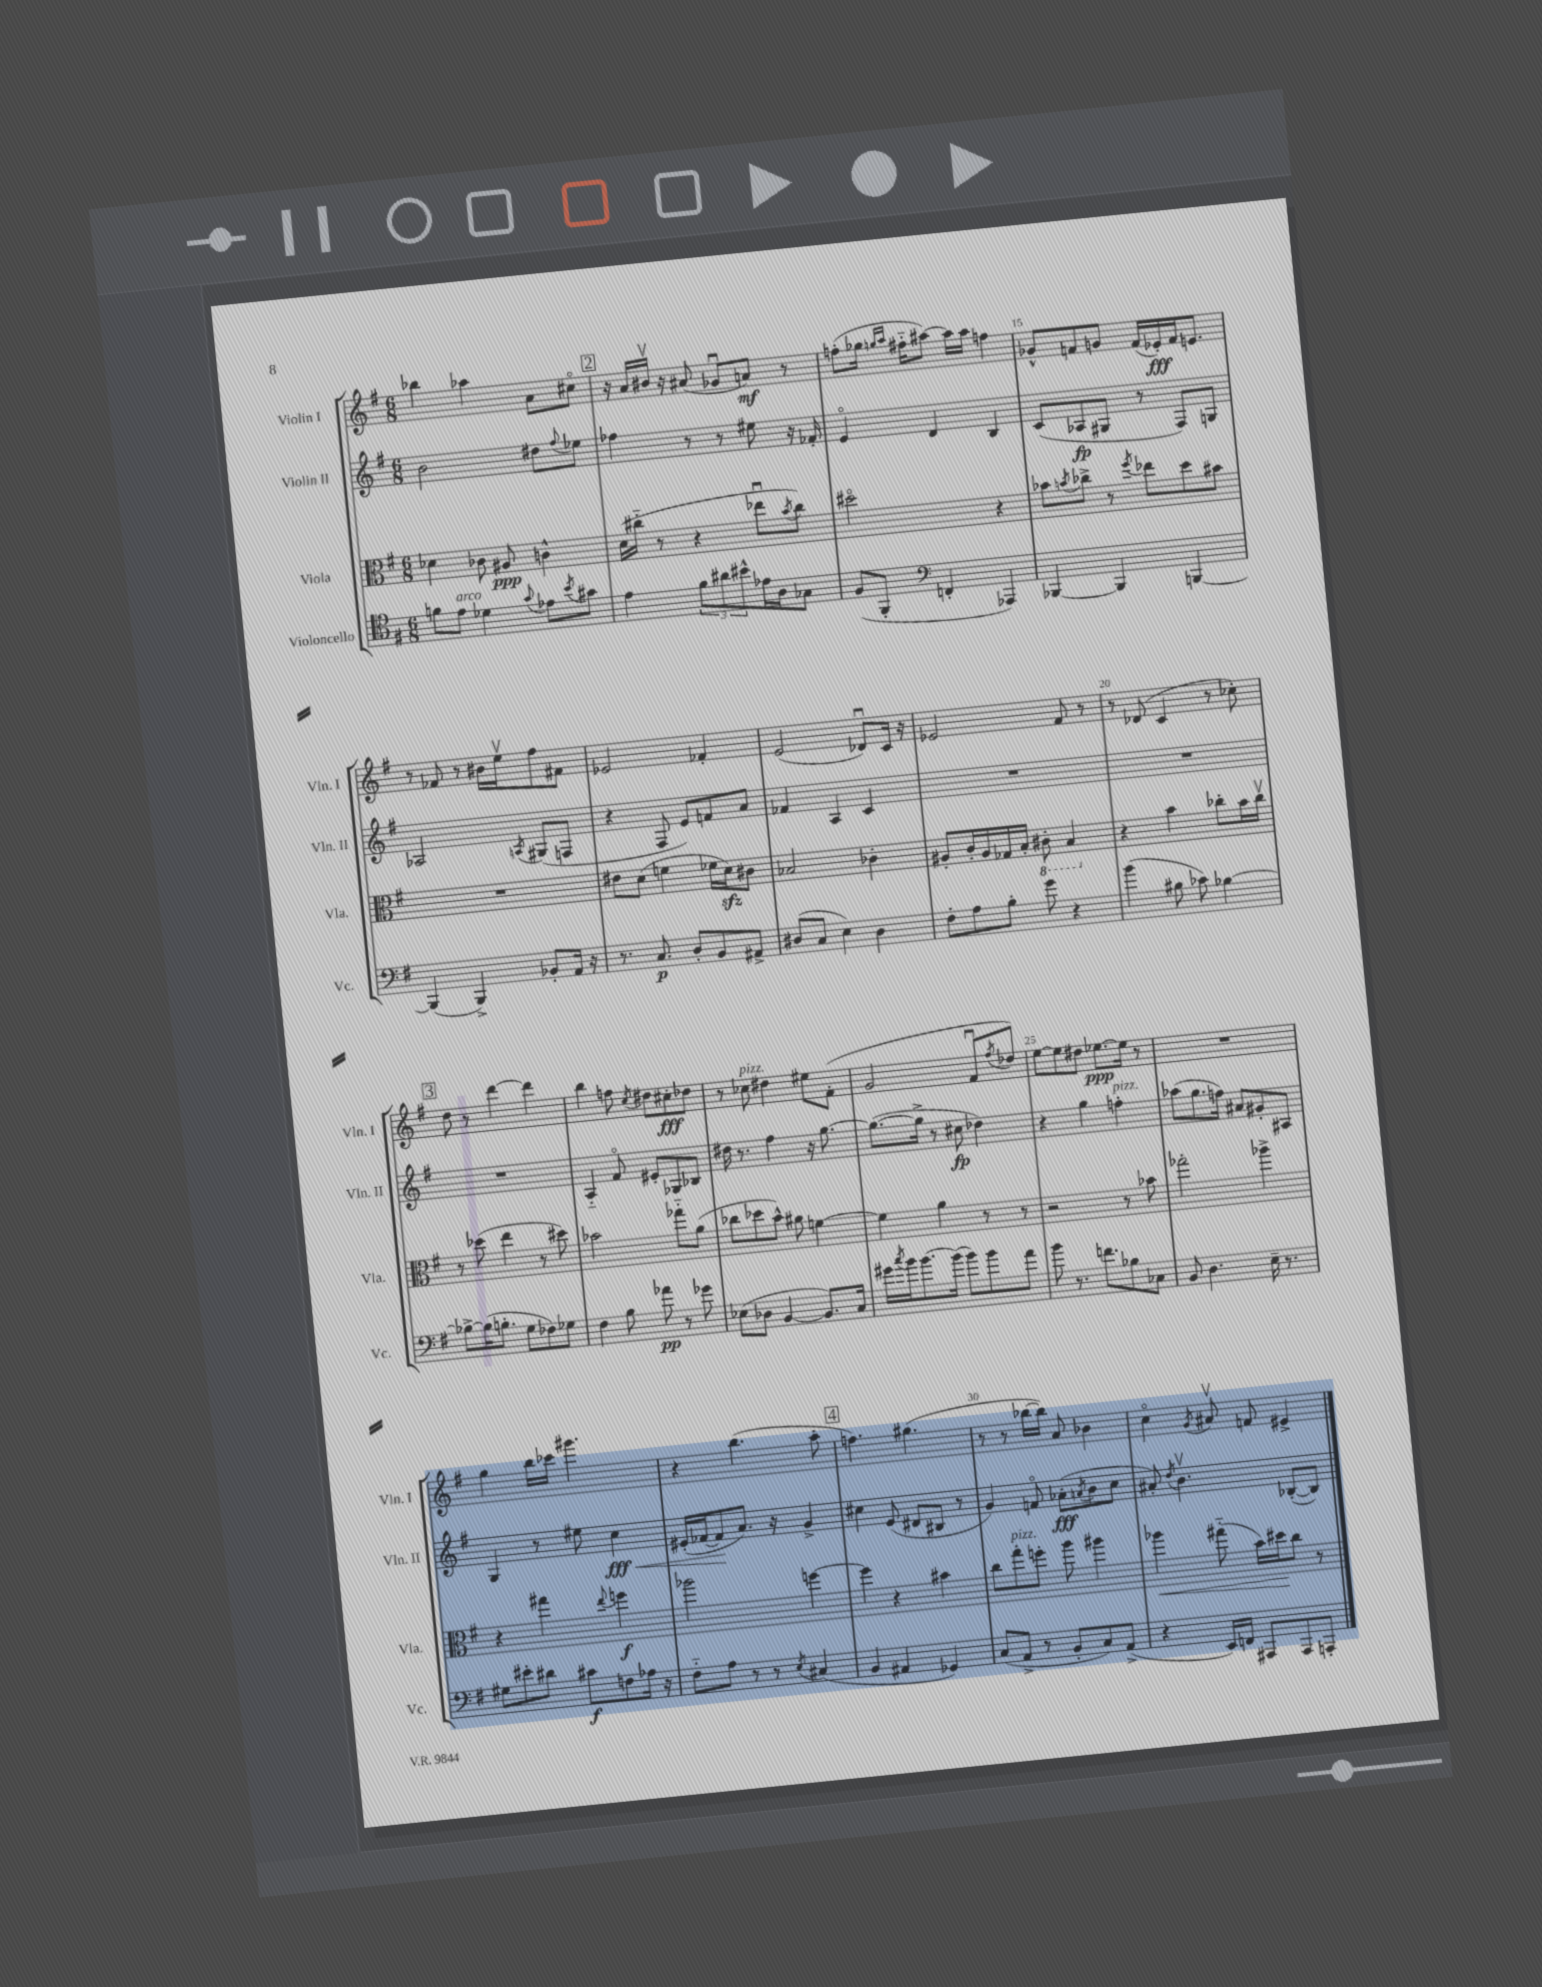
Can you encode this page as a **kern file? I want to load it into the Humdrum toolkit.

**kern	**dynam	**kern	**dynam	**kern	**dynam	**kern	**dynam
*part4	*part4	*part3	*part3	*part2	*part2	*part1	*part1
*staff4	*staff4	*staff3	*staff3	*staff2	*staff2	*staff1	*staff1
*I"Violoncello	*	*I"Viola	*	*I"Violin II	*	*I"Violin I	*
*I'Vc.	*	*I'Vla.	*	*I'Vln. II	*	*I'Vln. I	*
*clefC4	*	*clefC3	*	*clefG2	*	*clefG2	*
*k[f#]	*	*k[f#]	*	*k[f#]	*	*k[f#]	*
*M6/8	*	*M6/8	*	*M6/8	*	*M6/8	*
=12	=12	=12	=12	=12	=12	=12	=12
8fn\L	.	4d-X\	.	2b\	.	4bb-X\	.
!LO:TX:a:i:t=arco	!	!	!	!	!	!	!
8e\J	.	.	.	.	.	.	.
4d-X\	.	8c-X\	.	.	.	4aa-X\	.
.	.	8A#X/	ppp	.	.	.	.
8qqg/	.	.	.	.	.	.	.
8e-X\L	.	4cn^^\	.	8dd#X\L	.	8a\L	.
8qb/	.	.	.	8qqff#/	.	.	.
8g#X\J	.	.	.	8ee-X\J	.	8cc#X\J	.
!!LO:REH:place=s1:t=2
=13	=13	=13	=13	=13	=13	=13	=13
4e\	.	(16d\LL	.	4ff-X\	.	16r	.
.	.	16cc#X\JJ	.	.	.	16a/LL	.
.	.	8r	.	.	.	16b#Xv/JJ	.
.	.	.	.	.	.	16r	.
12f#\L	.	4r	.	8r	.	(8a#X/	.
12a#X\	.	.	.	.	.	.	.
.	.	.	.	8r	.	8g-Xu/L	.
12b#X^^\	.	.	.	.	.	.	.
16e-X\L	.	8ee-Xu\L	.	8ee#X\	.	8an/J)	mf
16A\J	.	.	.	.	.	.	.
.	.	8qb/	.	.	.	.	.
8G-X\J	.	8cc#\J)	.	16r	.	8r	.
.	.	.	.	16f-X'/	.	.	.
=14	=14	=14	=14	=14	=14	=14	=14
(8F#/L	.	2dd#X\	.	4e/	.	(8ffn'\L	.
8FF#'/J	.	.	.	.	.	16gg-X\Jk	.
.	.	.	.	.	.	16qqggn/LL	.
.	.	.	.	.	.	16qqaa/JJ	.
.	.	.	.	.	.	16ff#X\KL	.
*clefF4	*	*	*	*	*	*	*
4FFn'/	.	.	.	4d/	.	[8aa#X\J)	.
.	.	.	.	.	.	16aa#\LL]	.
.	.	.	.	.	.	16aa#\JJ	.
4AAA-X/)	.	4r	.	4B/	.	4ffn\	.
=15	=15	=15	=15	=15	=15	=15	=15
[4BBB-X/	.	8b-X\L	.	(8c/L	.	8g-X^^/L	.
.	.	8qbn/	.	.	.	.	.
.	.	8cc-X^\J	.	8A-X/	fp	8fn/	.
4BBB-/]	.	8r	.	8G#X/J	.	8gn/J	.
.	.	8qff#/	.	.	.	.	.
.	.	8ee-X\L	.	8r	.	(16f/LL	.
.	.	.	.	.	.	16e-X'/)	fff
[4BBBn/	.	8dd\	.	8F#/L)	.	16f/J	.
.	.	.	.	.	.	8.en/J	.
.	.	8b#X\J	.	8Gn/J	.	.	.
!!LO:LB:g=z
=16	=16	=16	=16	=16	=16	=16	=16
(4BBB/]	.	2.r	.	2A-X/	.	8r	.
.	.	.	.	.	.	8f-X/	.
4BBB^/)	.	.	.	.	.	8r	.
.	.	.	.	.	.	16b#X\LL	.
.	.	.	.	.	.	16eev\J	.
.	.	.	.	8qAn/	.	.	.
8BB-X'/L	.	.	.	(8G#X/L	.	8ff#\	.
16AA/Jk	.	.	.	8Fn/J	.	8f#X\J	.
16r	.	.	.	.	.	.	.
=17	=17	=17	=17	=17	=17	=17	=17
8.r	.	8e#X\L	.	4r	.	2e-X/	.
.	.	(8d\J	.	.	.	.	.
8.C/	p	.	.	.	.	.	.
.	.	4fn\	.	8F#/	.	.	.
8D'/L	.	.	.	8e/L)	.	.	.
8BB/	.	16f-X\LL	.	8fn/	.	4f-X'/	.
.	.	16dzz\J)	.	.	.	.	.
8AA#X^/J	.	8c#X\J	.	8a/J	.	.	.
=18	=18	=18	=18	=18	=18	=18	=18
(8D#X/L	.	2B-X/	.	4f-X/	.	(2e/	.
8C/J	.	.	.	.	.	.	.
4E\)	.	.	.	4A/	.	.	.
4D#\	.	4c-X'\	.	4c/	.	8d-Xu/L)	.
.	.	.	.	.	.	16c/Jk	.
.	.	.	.	.	.	16r	.
=19	=19	=19	=19	=19	=19	=19	=19
8F#'\L	.	8A#X'/L	.	2.r	.	2e-X/	.
8A\	.	16c'/L	.	.	.	.	.
.	.	16A#/	.	.	.	.	.
8B'\J	.	16G-X/	.	.	.	.	.
.	.	16B'/JJ	.	.	.	.	.
*	*	*8ba	*	*	*	*	*
8g\	.	8C#X'\	.	.	.	.	.
4r	.	4BB/	.	.	.	8f#/	.
.	.	.	.	.	.	8r	.
=20	=20	=20	=20	=20	=20	=20	=20
*	*	*X8ba	*	*	*	*	*
(4b\	.	4r	.	2.r	.	8r	.
.	.	.	.	.	.	(8d-X/	.
8B#X\	.	4b\	.	.	.	4c/	.
8c-X\)	.	.	.	.	.	.	.
[4B-X\	.	8cc-X'\L	.	.	.	8r	.
.	.	16b\L	.	.	.	8cc-X'\)	.
.	.	16cc-v\JJ	.	.	.	.	.
!!LO:LB:g=z
!!LO:REH:place=s1:t=3
=21	=21	=21	=21	=21	=21	=21	=21
8B-X^\L_	.	8r	.	2.r	.	8dd\	.
(16B-\K]	.	(8dd-X\	.	.	.	8r	.
8.Bn'\J	.	.	.	.	.	.	.
.	.	4ee\	.	.	.	[4ddd\	.
8G\L	.	.	.	.	.	.	.
8F-X\)	.	8r	.	.	.	4ddd\]	.
8G-X\J	.	8dd#X\)	.	.	.	.	.
=22	=22	=22	=22	=22	=22	=22	=22
4F#\	.	2b-X\	.	4A/	.	4bb\	.
8B\	.	.	.	8f#/	.	8ffn\	.
.	.	.	.	.	.	8qcc/	.
8a-X\	pp	.	.	8e#X'/L	.	8dd#X\L	.
8r	.	8gg-X\L	.	8G-X/	.	8cc#X'\	fff
8g-X\	.	(8a\J	.	8B-X/J	.	8dd-X\J	.
=23	=23	=23	=23	=23	=23	=23	=23
(8E-X\L	.	8cc-X\L	.	16dd#X\	.	8r	.
.	.	.	.	8.r	.	.	.
!	!	!	!	!	!	!LO:TX:a:i:t=pizz.	!
8D-X\J	.	8dd-X\	.	.	.	8cc-X\	.
[4BB/	.	8b^^\J)	.	4ff#\	.	4dd#X\	.
.	.	8a#X\	.	.	.	.	.
8.BB/L])	.	[4fn\	.	16r	.	8ee#X\L	.
.	.	.	.	[8.gg\	.	.	.
.	.	.	.	.	.	(8f#'\J	.
16C/Jk	.	.	.	.	.	.	.
=24	=24	=24	=24	=24	=24	=24	=24
16g#X\LL	.	4f\]	.	(8.gg\L_	.	2g/	.
8qcc/	.	.	.	.	.	.	.
16b\J	.	.	.	.	.	.	.
[8.b\	.	.	.	.	.	.	.
.	.	.	.	16gg^\Jk]	.	.	.
.	.	4a\	.	8r	.	.	.
(16b\Jk]	.	.	.	.	.	.	.
8b\L)	.	.	.	8cc#X\	fp	.	.
8b\	.	8r	.	4dd-X\)	.	8f#u/L	.
.	.	.	.	.	.	8qff#/	.
8a\J	.	8r	.	.	.	8dd-X/J)	.
=25	=25	=25	=25	=25	=25	=25	=25
8b\	.	2r	.	4r	.	[8ee\L	.
8.r	.	.	.	.	.	8ee\]	.
.	.	.	.	4gg\	.	8dd#X\J	.
8.fn\L	.	.	.	.	.	.	.
.	.	.	.	.	.	[8.ee-X\L	ppp
!	!	!	!	!LO:TX:a:i:t=pizz.	!	!	!
8B-X\	.	8r	.	4ffn'\	.	.	.
.	.	.	.	.	.	16ee-\Jk]	.
8C-X\J	.	8b-X\	.	.	.	8r	.
=26	=26	=26	=26	=26	=26	=26	=26
8BB/	.	2gg-X'\	.	(8aa-X\L	.	2.r	.
4.D\	.	.	.	8.gg\	.	.	.
.	.	.	.	16ffn\Jk)	.	.	.
.	.	.	.	8a#X/L	.	.	.
16E~\	.	4aa-X^\	.	8g#X'/	.	.	.
8.r	.	.	.	.	.	.	.
.	.	.	.	8A#X/J	.	.	.
!!LO:LB:g=z
=27	=27	=27	=27	=27	=27	=27	=27
8G#X\L	.	4r	.	4G/	.	4gg\	.
8e#X'\	.	.	.	.	.	.	.
8d#X\J	.	4gg#X\	.	8r	.	16bb\LL	.
.	.	.	.	.	.	16ccc-X\JJ	.
8c#X\L	f	.	.	8ee#X\	.	4.ggg#X\	.
.	.	8qqee/	.	.	.	.	.
!	!	!	!	!	!LO:HP:b	!	!
8Fn\	.	4ffn\	f	4cc\	< fff	.	.
16A-X\Jk	.	.	.	.	.	.	.
16r	.	.	.	.	.	.	.
=28	=28	=28	=28	=28	=28	=28	=28
8F#\L	.	2aa-X\	.	(16e#X'/LL	.	4r	.
.	.	.	.	[16f-X/J	.	.	.
8A\J	.	.	.	8f-/]	.	.	.
8r	.	.	.	8.a/J)	[	(4.bb\	.
8r	.	.	.	.	.	.	.
.	.	.	.	16r	.	.	.
8qE/	.	.	.	.	.	.	.
(4C#X/	.	[4ffn\	.	4g^/	.	.	.
.	.	.	.	.	.	8aa'\	.
!!LO:REH:place=s1:t=4
=29	=29	=29	=29	=29	=29	=29	=29
4BB/	.	4ff\]	.	4cc#X\	.	4.ffn\)	.
4AA#X/	.	4r	.	(8e/	.	.	.
.	.	.	.	8d#X/L	.	(4.gg#X\	.
4GG-X/)	.	4b#X\	.	8B#X/J	.	.	.
.	.	.	.	8r	.	.	.
=30	=30	=30	=30	=30	=30	=30	=30
(8C/L	.	8cc\L	.	4g/)	.	8r	.
!	!	!LO:TX:a:i:t=pizz.	!	!	!	!	!
8AA^/J	.	8gg'\	.	.	.	8r	.
8r	.	8ffn'\J	.	8fn/	.	[16bb-X\LL	.
.	.	.	.	.	.	16bb-\JJ])	.
8BB'/L	.	8aa\	.	(8a-X'\L	fff	8a/	.
.	.	.	.	8qan/	.	.	.
8C/)	.	4aa#X\	.	8b\	.	4b-X\	.
(8AA^/J	.	.	.	8cc\J	.	.	.
=31	=31	=31	=31	=31	=31	=31	=31
!	!	!	!LO:HP:b	!	!	!	!
4r	.	4aa-X\	<	8a#X'/)	.	4cc\	.
.	.	.	.	8qdd/	.	.	.
.	.	.	.	4.bv\	.	.	.
.	.	.	.	.	.	8qg/	.
16EE/LL)	.	(8gg#X\	.	.	.	8a#Xv/	.
16FFn/JJ	.	.	.	.	.	.	.
8AAA#X/L	.	16b\LL)	.	.	.	8fn/	.
.	.	16dd#X\J	.	.	.	.	.
8AAA#/	.	8cc\J	[	([8B-X'/L	.	4e#X^/	.
8AAAn'/J	.	8r	.	8B-/J])	.	.	.
==	==	==	==	==	==	==	==
*-	*-	*-	*-	*-	*-	*-	*-
